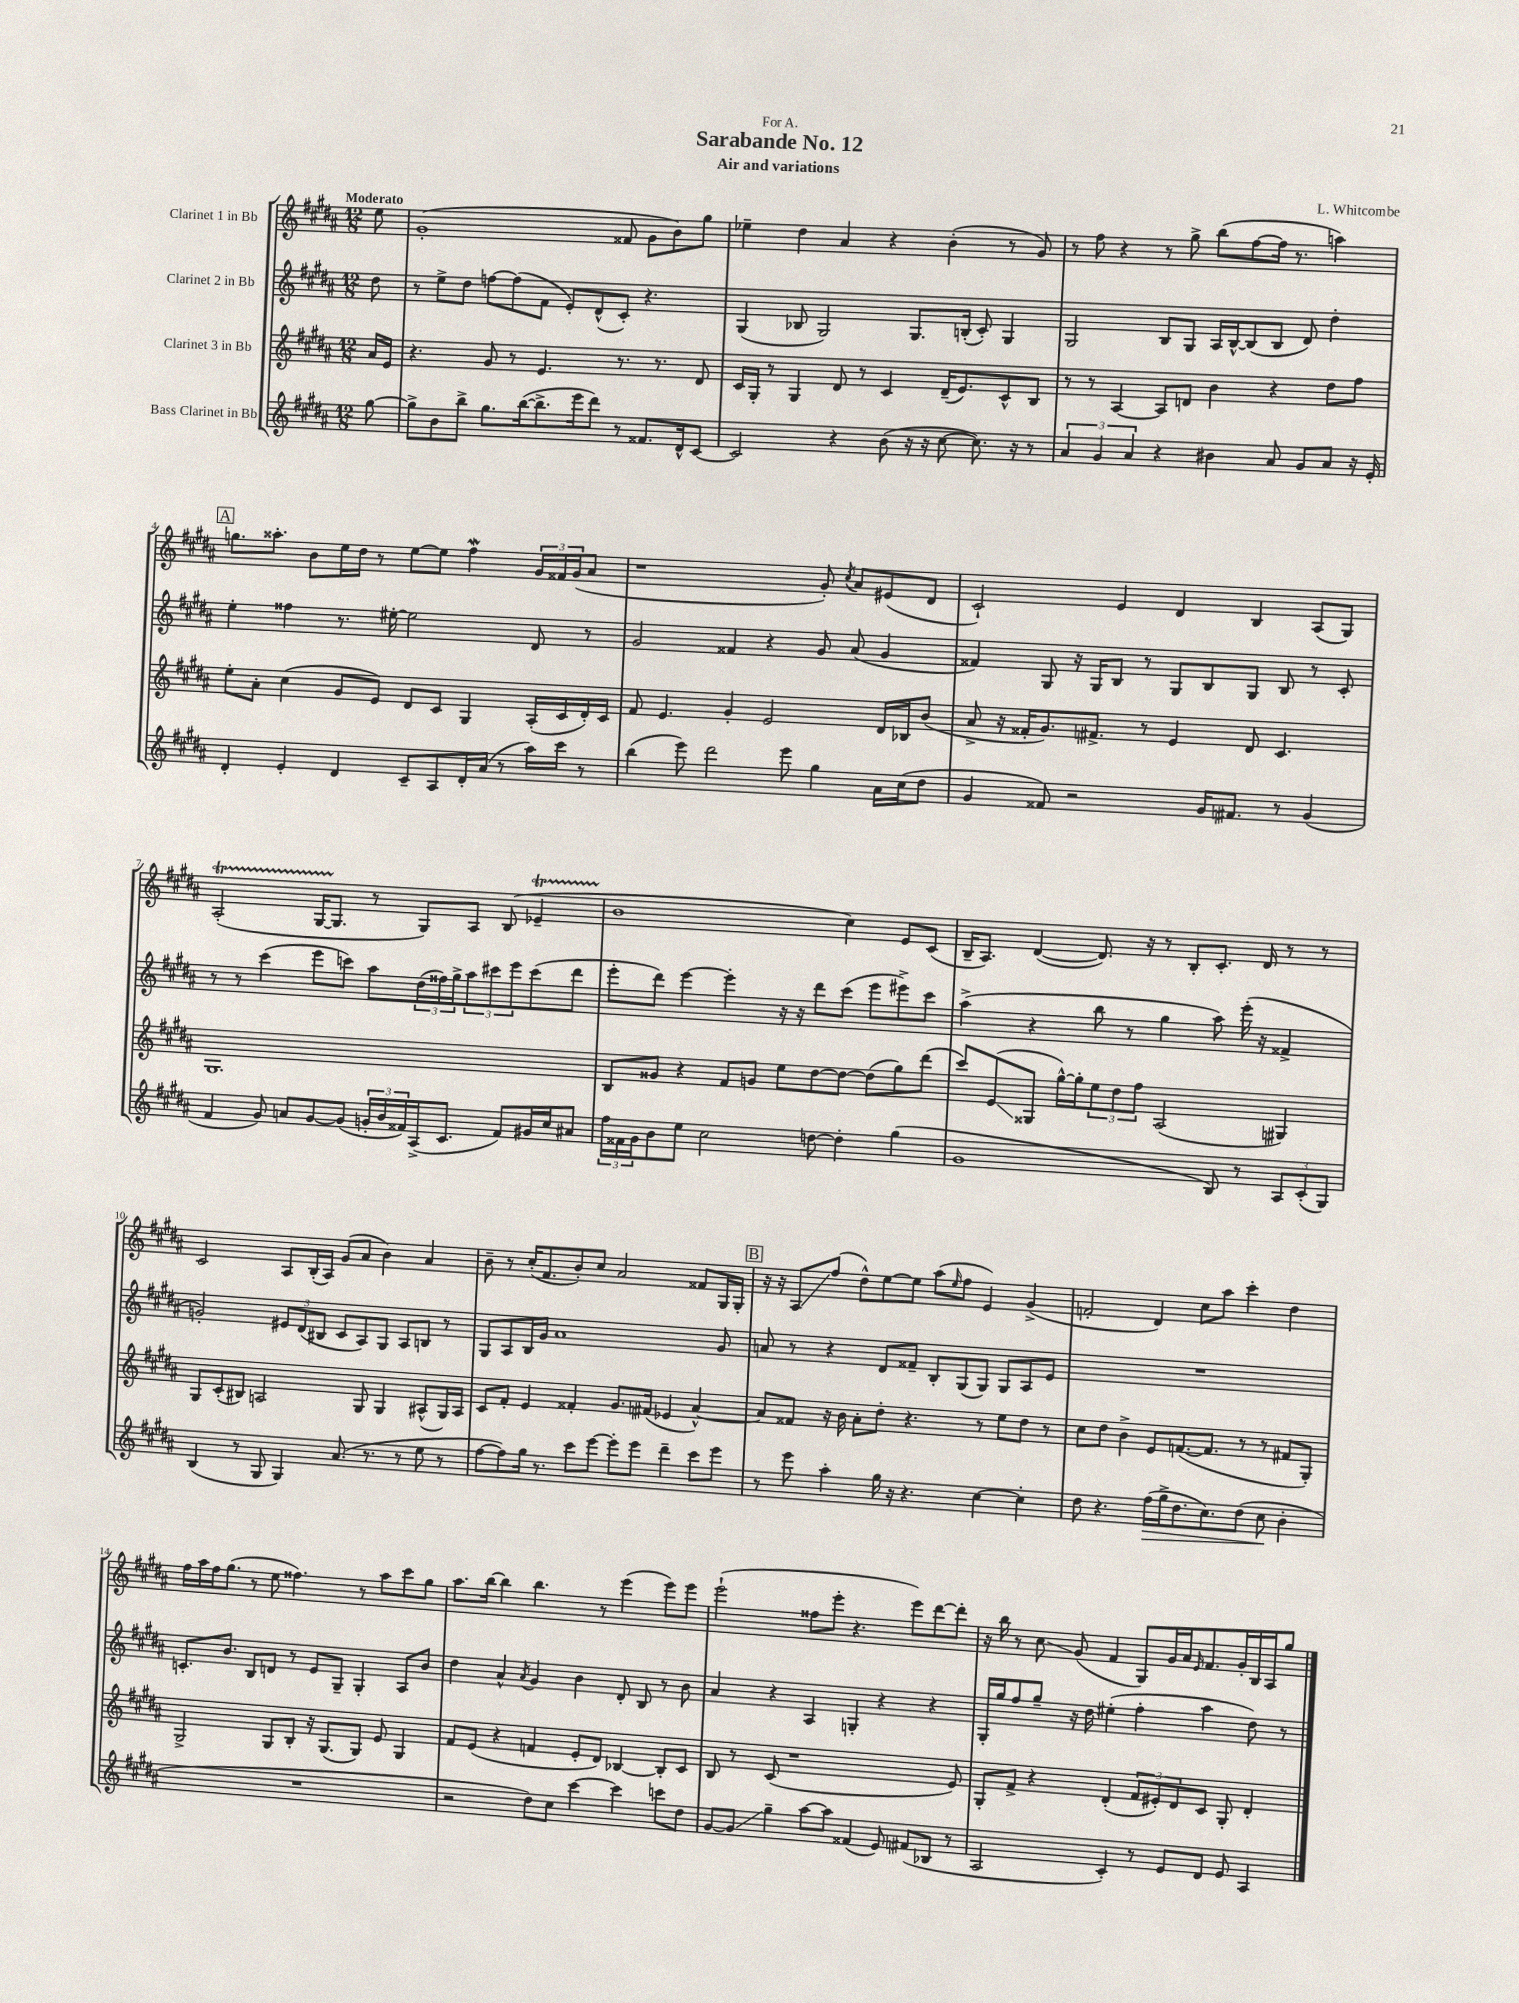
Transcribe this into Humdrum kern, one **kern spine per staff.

**kern	**kern	**kern	**kern
*staff4	*staff3	*staff2	*staff1
*clefG2	*clefG2	*clefG2	*clefG2
*k[f#c#g#d#a#]	*k[f#c#g#d#a#]	*k[f#c#g#d#a#]	*k[f#c#g#d#a#]
*M12/8	*M12/8	*M12/8	*M12/8
[8gg#	16a#	8dd#	8ee
.	16e	.	.
=	=	=	=
8gg#^]	4.r	8r	(1g#'
8b	.	8ee^	.
8bb^	.	8dd#	.
8.gg#	8g#	[8ff	.
.	8r	(8ff]	.
([16bb	.	.	.
8.bb^]	4.e	8f#	.
.	.	8e')	.
16eee	.	.	.
8ddd#)	.	(8d#^^	.
8r	8.r	8c#')	8f##
8.f##	.	4.r	8g#
.	8.r	.	.
.	.	.	8b)
16d#^^	.	.	.
[8c#	8d#	.	8gg#
=	=	=	=
2c#]	16c#	(4G#	4ee-~
.	16G#'	.	.
.	8r	.	.
.	4G#	8B-	4dd#
.	.	2G#)	.
4r	8d#	.	4a#
.	8r	.	.
(8b	4c#	.	4r
16r	.	8.G#	.
16r	.	.	.
[8cc#	(16d#~	.	(4b'
.	8.e)	(16B'	.
8.cc#])	.	8c#')	.
.	8c#^^	4G#	8r
16r	.	.	.
8r	8B	.	8g#)
=	=	=	=
6a#	8r	2G#	8r
.	8r	.	8ff#
6g#	.	.	.
.	[4A#	.	4r
6a#	.	.	.
4r	8A#]	8B	8r
.	8d	8G#	8gg#^
4b#	4b	16A#	(8bb
.	.	[16B^^	.
.	.	(8B]	[8ff#
8a#	4r	8B	16ff#]
.	.	.	8.r
8g#	.	8d#)	.
8a#	8dd#	4dd#'	4aa)
16r	8ff#	.	.
16e'	.	.	.
=	=	=	=
4d#'	8ee'	4ee'	8.gg
.	8a#'	.	.
.	.	.	8.aa##'
4e'	(4cc#	4ff##	.
.	.	.	8b
4d#	8g#	8.r	16ee
.	.	.	16dd#
.	8e)	.	8r
.	.	[16ee#'	.
8c#~	8d#	2ee#]	[8ee
8A#	8c#	.	8ee]
16d#'	4G#	.	4ff#
(16a#	.	.	.
8r	.	.	.
16aa#)	(16A#'	8d#	24g#
.	.	.	24f##
16ccc#	16c#	.	.
.	.	.	(24g#
8r	16d#')	8r	8a#
.	16c#	.	.
=	=	=	=
(4bb	8f#	2g#	1r
.	4.e	.	.
8eee)	.	.	.
2ddd#	.	.	.
.	4g#'	4f##	.
.	2e	4r	.
8eee	.	.	.
4gg#	.	8g#	8g#')
.	.	.	8qcc#
.	.	(8a#	8a#
16a#	16d#	4g#	(8e#
(16cc#	16B-	.	.
8dd#	(8b	.	8d#
=	=	=	=
4g#	8a#^	4f##)	2c#`)
.	16r	.	.
.	16f##'	.	.
8f##)	8.g#)	8G#	.
2r	.	16r	.
.	8.f#^	16G#	.
.	.	8B	4e
.	8r	8r	.
.	4e	8G#	4d#
16g#	.	8B	.
8.f#	.	.	.
.	8d#	8G#	4B
8r	4.c#	8B	.
(4g#	.	8r	(8A#
.	.	8c#'	8G#)
=	=	=	=
4f#	1.G#	8r	(2A#'
.	.	8r	.
8g#)	.	(4ccc#	.
8a	.	.	.
[8g#	.	8eee	[16G#
.	.	.	8.G#]
(8g#]	.	8ccc)	.
24g'	.	8aa#	8r
24b	.	.	.
24f##)	.	.	.
(16A#^	.	(24dd#	8G#)
.	.	24ff##)	.
8.c#	.	.	.
.	.	24gg#^	.
.	.	12aa#	8A#
.	.	12ccc#	.
8f##)	.	.	(8B
.	.	12eee	.
16g#	.	(8ccc#	4e-~
16cc#	.	.	.
8a#	.	8ddd#	.
=	=	=	=
24ff#	8B	8eee'	1b
24f##	.	.	.
24g#	.	.	.
8b	8g##	8ddd#)	.
8ee	4r	[4eee	.
2cc#	.	.	.
.	8f#	4eee']	.
.	8g	.	.
.	8ee	16r	.
.	.	16r	.
[8dd	[8dd#	8ddd#	.
4dd']	8dd#_	(8ccc#	4cc#)
.	(8dd#]	8eee	.
(4gg#	8gg#)	8eee#^)	8e
.	(8ddd#	8ccc#	(8c#
=	=	=	=
1g#	8ccc#)	(4aa#^	16B~
.	.	.	8.A#)
.	(8e	.	.
.	8G##	4r	([4d#
.	[16gg#^^)	.	.
.	16gg#']	.	.
.	12ee	8bb	8.d#])
.	12dd#	.	.
.	.	8r	.
.	12ff#	.	.
.	.	.	16r
.	(2A#	4gg#	8r
.	.	.	8B'
8B)	.	8aa#)	8.c#'
8r	.	(16eee'	.
.	.	16r	16d#
12A#	4G#)	4f##^	8r
(12c#'	.	.	.
.	.	.	8r
12G#)	.	.	.
=	=	=	=
(4B	8G#	2g')	2c#
.	(8c#'	.	.
8r	8B#)	.	.
8G#	2A	.	.
4G#)	.	12e#	8A#
.	.	(12d#	.
.	.	.	(16B'
.	.	12B#	.
.	.	.	16A#)
(8.a#	.	8c#	(8g#
.	8G#	8A#)	8a#
8.r	.	.	.
.	4G#	8G#	4b)
8r	.	8A#	.
8ee	(8A#^^	8B	4a#
8r	16G#)	8r	.
.	16A#	.	.
=	=	=	=
[8ff#	8c#	8G#	8b~
8ff#])	8f#'	8A#	8r
16gg#	4e	16B	(16cc#'
8.r	.	16g#	8.f#
.	.	1a#	.
8ccc#	4f##'	.	8b')
[8eee	.	.	8cc#
8eee']	8.g#	.	2a#
8eee	.	.	.
.	(16f#	.	.
4ddd#~	4e-	.	.
8ccc#	[4a#^^)	.	8f##
8eee	.	8g#	16G#
.	.	.	16G#'
=	=	=	=
8r	8a#]	8a	16r
.	.	.	16r
8eee	8f##	8r	8A#
4aa#'	16r	4r	(8ff#
.	16b	.	.
.	8a#'	.	8dd#^^)
16gg#	8dd#'	8d#	[8ee
16r	.	.	.
4.r	4.r	8f##~	8ee]
.	.	8B'	(8aa#
.	.	.	16qqee
.	.	(8G#	8ff#
[4cc#	8r	8G#)	4e)
.	8ee	8G#	.
4cc#']	8dd#	8A#	(4g#^
.	8r	8e	.
=	=	=	=
8dd#	8cc#	1.r	2f'
4.r	8dd#	.	.
.	4b^	.	.
(16ff#	8e	.	4d#)
16gg#^	.	.	.
8.dd#	([8.f	.	.
.	.	.	8cc#
8.cc#)	8.f]	.	.
.	.	.	8aa#
(8dd#	8r	.	4ccc#'
8cc#	8r	.	.
4b'	8f#	.	4dd#
.	8G#')	.	.
=	=	=	=
1.r	2G#^	8.c'	16ff#
.	.	.	16aa#
.	.	.	16ff#
.	.	8.b	(8.gg#
.	.	8B	8r
.	8G#	8d	8ee
.	8B'	8r	4.ff##)
.	16r	8e	.
.	(8.G#	.	.
.	.	8G#~	.
.	8G#)	4G#'	8r
.	8e	.	8aa#
.	4G#	8A#	8ccc#
.	.	8b	8gg#
=	=	=	=
2r	8f#	4dd#	8.aa#
.	(8e	.	.
.	.	.	[16bb
.	4r	4a#^^	4bb]
.	.	8qa#	.
8dd#)	4f	4g#	4.bb
8cc#	.	.	.
[4ccc#	8e'	4b	.
.	8d#)	.	8r
4ccc#]	[4B-	8d#'	(4eee
.	.	8B	.
8ccc	8B-']	8r	8eee)
8dd#	8c#	8b	8eee
=	=	=	=
[8g#	8B	4a#	(2eee`
8g#]	8r	.	.
4gg#~	(8c#	4r	.
.	1r	.	.
[8aa#	.	4A#	8ff##
8aa#]	.	.	8eee'
(4f##	.	4G'	4.r
8e)	.	4r	.
(8f#	.	.	8eee)
8B-	.	4r	[8ddd#
8r	8e)	.	8ddd#']
=	=	=	=
2A#	8G#'	16G#'	16r
.	.	16gg#	16bb
.	8f#^	8ff#	8r
.	4r	8gg#~	8cc#
.	.	16r	(8g#
.	.	16dd#	.
4c#')	(4d#'	(4ee#'	4f#
8r	12f#	4ff#'	8G#)
.	12e#')	.	.
8e	.	.	16g#
.	12d#	.	.
.	.	.	16a#
.	.	.	16qqe
8d#	8c#	4aa#	8.f#
8e	8G#'	.	.
.	.	.	16g#'
4A#	4d#'	8dd#)	16B
.	.	.	16A#
.	.	8r	8gg#
==	==	==	==
*-	*-	*-	*-
